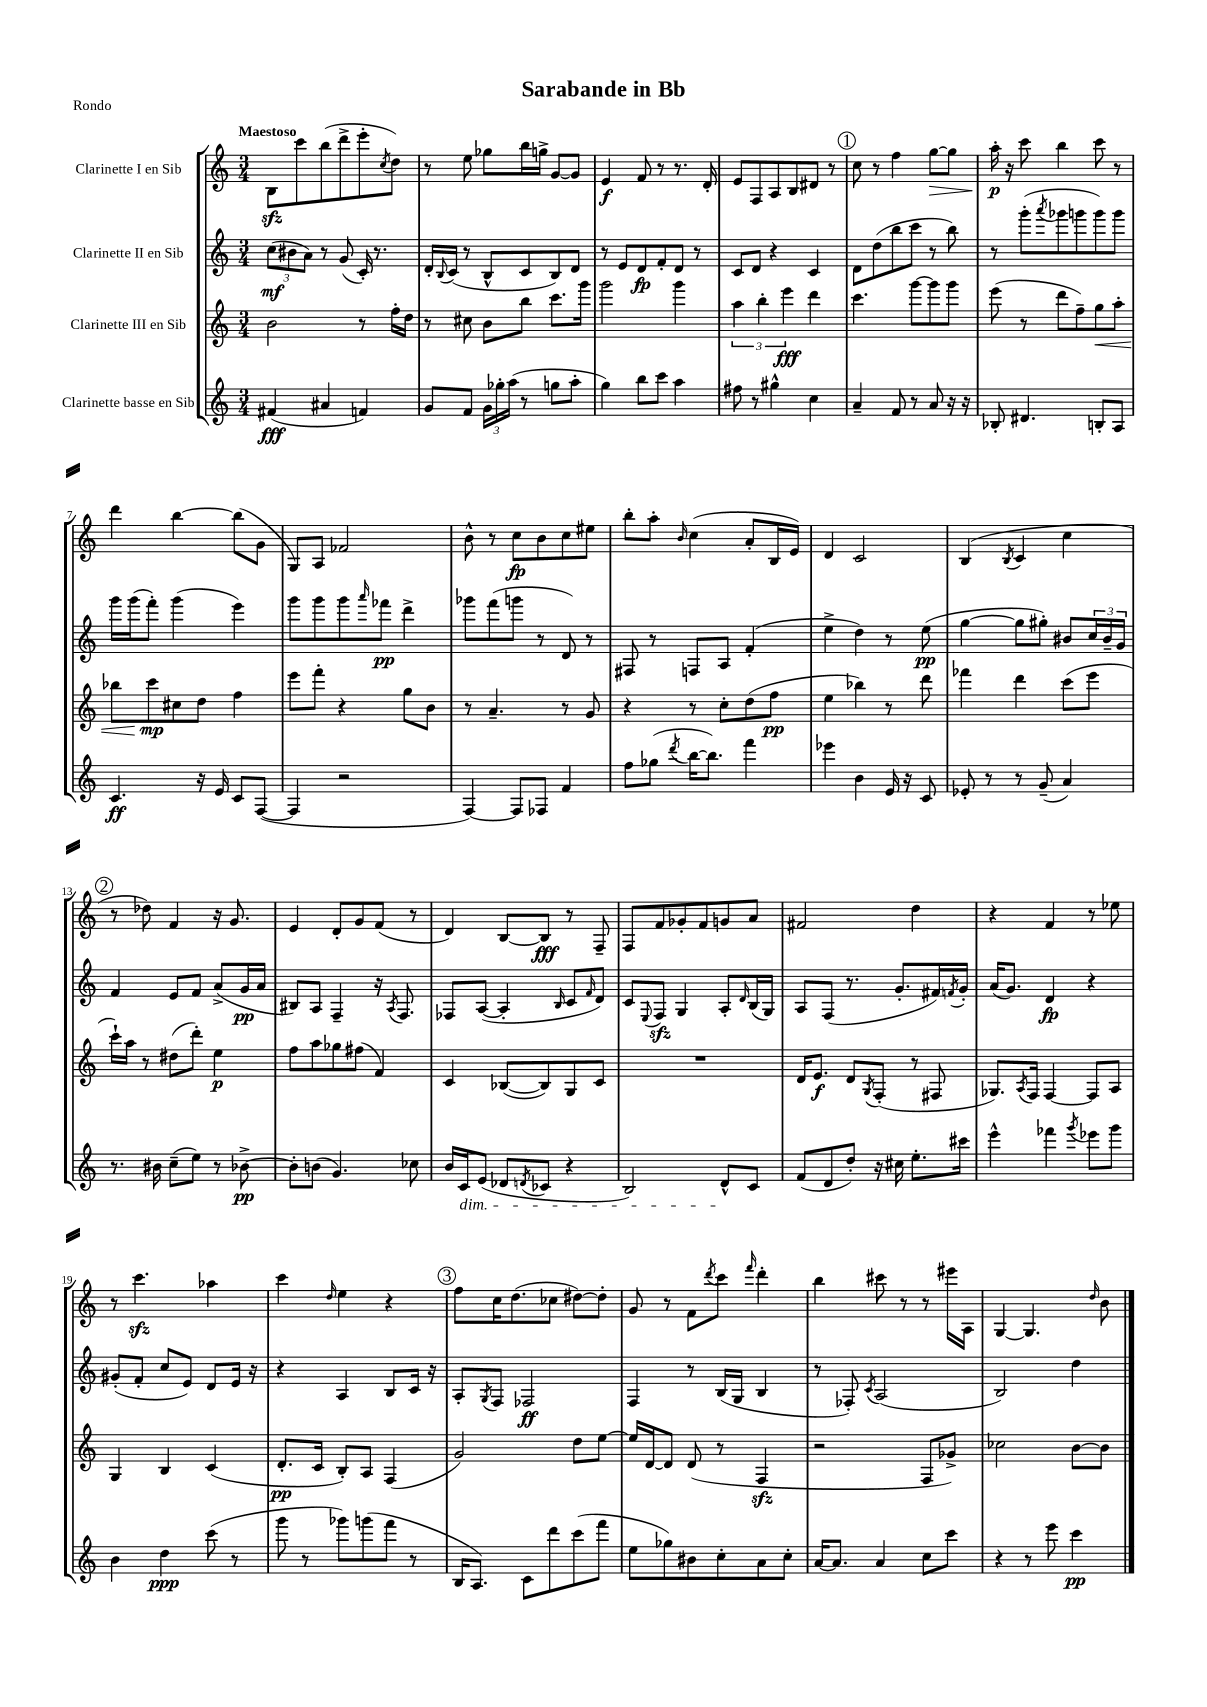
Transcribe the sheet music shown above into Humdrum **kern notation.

**kern	**dynam	**kern	**dynam	**kern	**dynam	**kern	**dynam
*part4	*part4	*part3	*part3	*part2	*part2	*part1	*part1
*staff4	*staff4	*staff3	*staff3	*staff2	*staff2	*staff1	*staff1
*I"Clarinette basse en Sib	*	*I"Clarinette III en Sib	*	*I"Clarinette II en Sib	*	*I"Clarinette I en Sib	*
*clefG2	*	*clefG2	*	*clefG2	*	*clefG2	*
*k[]	*	*k[]	*	*k[]	*	*k[]	*
*M3/4	*	*M3/4	*	*M3/4	*	*M3/4	*
=1	=1	=1	=1	=1	=1	=1	=1
!	!	!	!	!	!	!LO:TX:a:B:t=Maestoso	!
(4f#X/	fff	2b\	.	(12cc\L	mf	8Bzz\L	.
.	.	.	.	12b#X\	.	.	.
.	.	.	.	.	.	8ccc\	.
.	.	.	.	12a\J)	.	.	.
4a#X/	.	.	.	8r	.	(8bb\	.
.	.	.	.	(8g/	.	8ddd^\	.
4fn/)	.	8r	.	16c'/)	.	8eee'\	.
.	.	.	.	8.r	.	.	.
.	.	.	.	.	.	8qcc/	.
.	.	16ff'\LL	.	.	.	8dd\J)	.
.	.	16dd\JJ	.	.	.	.	.
=2	=2	=2	=2	=2	=2	=2	=2
8g/L	.	8r	.	16d'/LL	.	8r	.
.	.	.	.	8qqB/	.	.	.
.	.	.	.	(16c/JJ	.	.	.
8f/J	.	8cc#X\	.	8r	.	8ee\	.
24g\LL	.	8b\L	.	8B^^/L	.	8gg-X\L	.
24gg-X'\	.	.	.	.	.	.	.
(24aa\JJ	.	.	.	.	.	.	.
8r	.	8bb\J	.	8c/	.	16bb\L	.
.	.	.	.	.	.	16ggn^\JJ	.
8ggn\L	.	8.ccc\L	.	8B/)	.	[8g/L	.
8aa'\J	.	.	.	8d/J	.	8g/J]	.
.	.	16ggg\Jk	.	.	.	.	.
=3	=3	=3	=3	=3	=3	=3	=3
4gg\)	.	2ggg\	.	8r	.	4e/	f
.	.	.	.	8e/L	.	.	.
8bb\L	.	.	.	8d/	fp	8f/	.
8ccc\J	.	.	.	8f'/	.	8r	.
4aa\	.	4ggg\	.	8d/J	.	8.r	.
.	.	.	.	8r	.	.	.
.	.	.	.	.	.	16d'/	.
=4	=4	=4	=4	=4	=4	=4	=4
8ff#X\	.	6aa\	.	8c/L	.	8e/L	.
8r	.	.	.	8d/J	.	8F/	.
.	.	6bb'\	.	.	.	.	.
4gg#X^^\	.	.	.	4r	.	8A/	.
.	.	6eee\	fff	.	.	.	.
.	.	.	.	.	.	8B/	.
4cc\	.	4ddd\	.	4c/	.	8d#X/J	.
.	.	.	.	.	.	8r	.
!!LO:REH:place=s1:t=1
=5	=5	=5	=5	=5	=5	=5	=5
4a~/	.	4.ccc\	.	8d\L	.	8cc\	.
.	.	.	.	(8dd\	.	8r	.
8f/	.	.	.	8bb\	.	4ff\	.
8r	.	[8ggg\L	.	8ccc\J	.	.	.
!	!	!	!	!	!	!	!LO:HP:b
8a/	.	8ggg\]	.	8r	.	[8gg\L	>
16r	.	8ggg\J	.	8bb\)	.	8gg\J]	.
16r	.	.	.	.	.	.	.
=6	=6	=6	=6	=6	=6	=6	=6
8B-X'/	.	(8eee\	.	8r	.	16aa'\	p
.	.	.	.	.	.	16r	]
4.d#X/	.	8r	.	(8ggg'\L	.	8ccc\	.
.	.	.	.	8qaaa/	.	.	.
.	.	8ddd\L	.	8ggg-X\	.	4bb\	.
.	.	8ff~\)	.	8gggn\	.	.	.
!	!	!	!LO:HP:b	!	!	!	!
8Bn'/L	.	8gg\	<	8ggg\)	.	8ccc\	.
8A/J	.	8aa'\J	.	8ggg\J	.	8r	.
!!LO:LB:g=z
=7	=7	=7	=7	=7	=7	=7	=7
4.c/	ff	8bb-X\L	.	16ggg\LL	.	4ddd\	.
.	.	.	.	(16ggg\J	.	.	.
.	.	8ccc\	mp	8fff'\J)	.	.	.
.	.	8cc#X\	[	(4ggg\	.	[4bb\	.
16r	.	8dd\J	.	.	.	.	.
16e/	.	.	.	.	.	.	.
8c/L	.	4ff\	.	4eee\)	.	(8bb\L]	.
([8F/J	.	.	.	.	.	8g\J	.
=8	=8	=8	=8	=8	=8	=8	=8
4F/]	.	8eee\L	.	8ggg\L	.	8G/L)	.
.	.	8fff'\J	.	8ggg\	.	8A/J	.
2r	.	4r	.	8ggg\	.	2f-X/	.
.	.	.	.	16qqaaa/	.	.	.
.	.	.	.	8fff-X\J	pp	.	.
.	.	8gg\L	.	4ddd^\	.	.	.
.	.	8b\J	.	.	.	.	.
=9	=9	=9	=9	=9	=9	=9	=9
[4F/)	.	8r	.	8ggg-X\L	.	8b^^\	.
.	.	4.a~/	.	(8fff\	.	8r	.
8F/L]	.	.	.	8gggn\J	.	8cc\L	fp
8F-X/J	.	.	.	8r	.	8b\	.
4f/	.	8r	.	8d/)	.	8cc\	.
.	.	8g/	.	8r	.	8ee#X\J	.
=10	=10	=10	=10	=10	=10	=10	=10
8ff\L	.	4r	.	8F#X/	.	8bb'\L	.
(8gg-X\J	.	.	.	8r	.	8aa'\J	.
8qddd/	.	.	.	.	.	16qqb/	.
[16bb\KL	.	8r	.	8Fn/L	.	(4cc\	.
8.bb\J])	.	.	.	.	.	.	.
.	.	8cc'\L	.	8A/J	.	.	.
4fff\	.	(8dd\	.	(4f'/	.	8a'/L	.
.	.	8ff\J	pp	.	.	16B/L	.
.	.	.	.	.	.	16e/JJ)	.
=11	=11	=11	=11	=11	=11	=11	=11
4eee-X\	.	4ee\	.	4ee^\	.	4d/	.
4b\	.	4bb-X\)	.	4dd\)	.	2c/	.
16e/	.	8r	.	8r	.	.	.
16r	.	.	.	.	.	.	.
8c/	.	8ddd\	.	(8ee\	pp	.	.
=12	=12	=12	=12	=12	=12	=12	=12
8e-X'/	.	4fff-X\	.	[4gg\	.	(4B/	.
8r	.	.	.	.	.	.	.
.	.	.	.	.	.	8qB/	.
8r	.	4ddd\	.	8gg\L]	.	4c/	.
(8g~/	.	.	.	8gg#X'\J)	.	.	.
4a/)	.	(8ccc\L	.	8b#X/L	.	4cc\	.
.	.	8eee\J	.	24cc/L	.	.	.
.	.	.	.	24b#~/	.	.	.
.	.	.	.	24g/JJ	.	.	.
!!LO:LB:g=z
!!LO:REH:place=s1:t=2
=13	=13	=13	=13	=13	=13	=13	=13
8.r	.	16ccc`\LL)	.	4f/	.	8r	.
.	.	16aa\JJ	.	.	.	.	.
.	.	8r	.	.	.	8dd-X\)	.
16b#X\	.	.	.	.	.	.	.
(8cc~\L	.	(8dd#X\L	.	8e/L	.	4f/	.
8ee\J)	.	8ddd'\J)	.	8f/J	.	.	.
8r	.	4ee\	p	(8a^/L	.	16r	.
.	.	.	.	.	.	8.g/	.
[8b-X^\	pp	.	.	16g/L	pp	.	.
.	.	.	.	16a/JJ	.	.	.
=14	=14	=14	=14	=14	=14	=14	=14
8b-'\L]	.	8ff\L	.	8B#X/L)	.	4e/	.
(8bn\J	.	8aa\	.	8A/J	.	.	.
4.g/)	.	8gg-X\	.	4F~/	.	8d'/L	.
.	.	(8ff#X\J	.	.	.	8g/	.
.	.	4f/)	.	16r	.	(8f/J	.
.	.	.	.	8qA/	.	.	.
.	.	.	.	8.F/	.	.	.
8cc-X\	.	.	.	.	.	8r	.
=15	=15	=15	=15	=15	=15	=15	=15
16b/LL	.	4c/	.	8F-X/L	.	4d/)	.
!LO:TX:b:i:t=dim.	!	!	!	!	!	!	!
16c/J	.	.	.	.	.	.	.
(8e/J	.	.	.	([8A/J	.	.	.
8d-X/L	.	([8B-X/L	.	4A'/]	.	[8B/L	.
8qdn/	.	.	.	.	.	.	.
8c-X/J	.	8B-/])	.	.	.	8B/J]	fff
.	.	.	.	16qqB/	.	.	.
4r	.	8G/	.	8c/L	.	8r	.
.	.	.	.	16qqf/	.	.	.
.	.	8c/J	.	8d/J)	.	8F~/	.
=16	=16	=16	=16	=16	=16	=16	=16
2B/)	.	2.r	.	8c/L	.	8F/L	.
.	.	.	.	8qqE/	.	.	.
.	.	.	.	8Fzz/J	.	8f/	.
.	.	.	.	4G/	.	8g-X'/	.
.	.	.	.	.	.	8f/	.
8d^^/L	.	.	.	8A'/L	.	8gn/	.
.	.	.	.	16qqd/	.	.	.
8c/J	.	.	.	(16B/L	.	8a/J	.
.	.	.	.	16G/JJ)	.	.	.
=17	=17	=17	=17	=17	=17	=17	=17
(8f/L	.	16d/KL	.	8A/L	.	2f#X/	.
.	.	8.e/J	f	.	.	.	.
8d/	.	.	.	(8F/J	.	.	.
8dd'/J)	.	8d/L	.	8.r	.	.	.
.	.	8qG/	.	.	.	.	.
16r	.	(8F'/J	.	.	.	.	.
16cc#X\	.	.	.	8.g'/L	.	.	.
8.ee'\L	.	8r	.	.	.	4dd\	.
.	.	8F#X/	.	16f#X/L)	.	.	.
.	.	.	.	8qfn/	.	.	.
16ccc#X\Jk	.	.	.	16g'/JJ	.	.	.
=18	=18	=18	=18	=18	=18	=18	=18
4eee^^\	.	8.G-X/L)	.	(16a/KL	.	4r	.
.	.	.	.	8.g/J)	.	.	.
.	.	8qA/	.	.	.	.	.
.	.	16F/Jk	.	.	.	.	.
4fff-X\	.	[4F/	.	4d/	fp	4f/	.
8qggg/	.	.	.	.	.	.	.
8eee-X\L	.	8F/L]	.	4r	.	8r	.
8ggg\J	.	8A/J	.	.	.	8ee-X\	.
!!LO:LB:g=z
=19	=19	=19	=19	=19	=19	=19	=19
4b\	.	4G/	.	(8g#X'/L	.	8r	.
.	.	.	.	8f'/J	.	4.ccczz\	.
4dd\	ppp	4B/	.	8cc/L	.	.	.
.	.	.	.	8e/J)	.	.	.
(8ccc\	.	(4c/	.	8d/L	.	4aa-X\	.
8r	.	.	.	16e/Jk	.	.	.
.	.	.	.	16r	.	.	.
=20	=20	=20	=20	=20	=20	=20	=20
8ggg\	.	8.d'/L	pp	4r	.	4ccc\	.
8r	.	.	.	.	.	.	.
.	.	16c/Jk	.	.	.	.	.
.	.	.	.	.	.	16qqdd/	.
8ggg-X\L)	.	8B'/L)	.	4A/	.	4ee\	.
(8gggn\	.	8A/J	.	.	.	.	.
8fff\J	.	(4F/	.	8B/L	.	4r	.
8r	.	.	.	16c/Jk	.	.	.
.	.	.	.	16r	.	.	.
!!LO:REH:place=s1:t=3
=21	=21	=21	=21	=21	=21	=21	=21
16B/KL	.	2g/)	.	8A'/L	.	8ff\L	.
8.A/J)	.	.	.	.	.	.	.
.	.	.	.	8qG/	.	.	.
.	.	.	.	8F/J	.	16cc\K	.
.	.	.	.	.	.	(8.dd\	.
8c\L	.	.	.	2F-X/	ff	.	.
8ddd\	.	.	.	.	.	8cc-X\J	.
(8ccc\	.	8dd\L	.	.	.	[8dd#X\L)	.
8fff\J	.	[8ee\J	.	.	.	8dd#'\J]	.
=22	=22	=22	=22	=22	=22	=22	=22
8ee\L	.	16ee/LL]	.	4F/	.	8g/	.
.	.	[16d/J	.	.	.	.	.
8gg-X\)	.	8d/J]	.	.	.	8r	.
8b#X\	.	(8d/	.	8r	.	8f\L	.
.	.	.	.	.	.	8qddd/	.
8cc'\	.	8r	.	(16B/LL	.	8ccc\J	.
.	.	.	.	16G/JJ	.	.	.
.	.	.	.	.	.	16qqfff/	.
8a\	.	4Fzz/	.	4B/	.	4ddd'\	.
8cc'\J	.	.	.	.	.	.	.
=23	=23	=23	=23	=23	=23	=23	=23
[16a/KL	.	2r	.	8r	.	4bb\	.
8.a/J]	.	.	.	.	.	.	.
.	.	.	.	8F-X'/)	.	.	.
.	.	.	.	8qc/	.	.	.
4a/	.	.	.	(2A/	.	8ccc#X\	.
.	.	.	.	.	.	8r	.
8cc\L	.	8F/L	.	.	.	8r	.
8ccc\J	.	8g-X^/J)	.	.	.	16eee#X\LL	.
.	.	.	.	.	.	16A\JJ	.
=24	=24	=24	=24	=24	=24	=24	=24
4r	.	2cc-X\	.	2B/)	.	[4G/	.
8r	.	.	.	.	.	4.G/]	.
8eee\	.	.	.	.	.	.	.
4ccc\	pp	[8b\L	.	4dd\	.	.	.
.	.	.	.	.	.	16qqdd/	.
.	.	8b\J]	.	.	.	8b\	.
==	==	==	==	==	==	==	==
*-	*-	*-	*-	*-	*-	*-	*-
